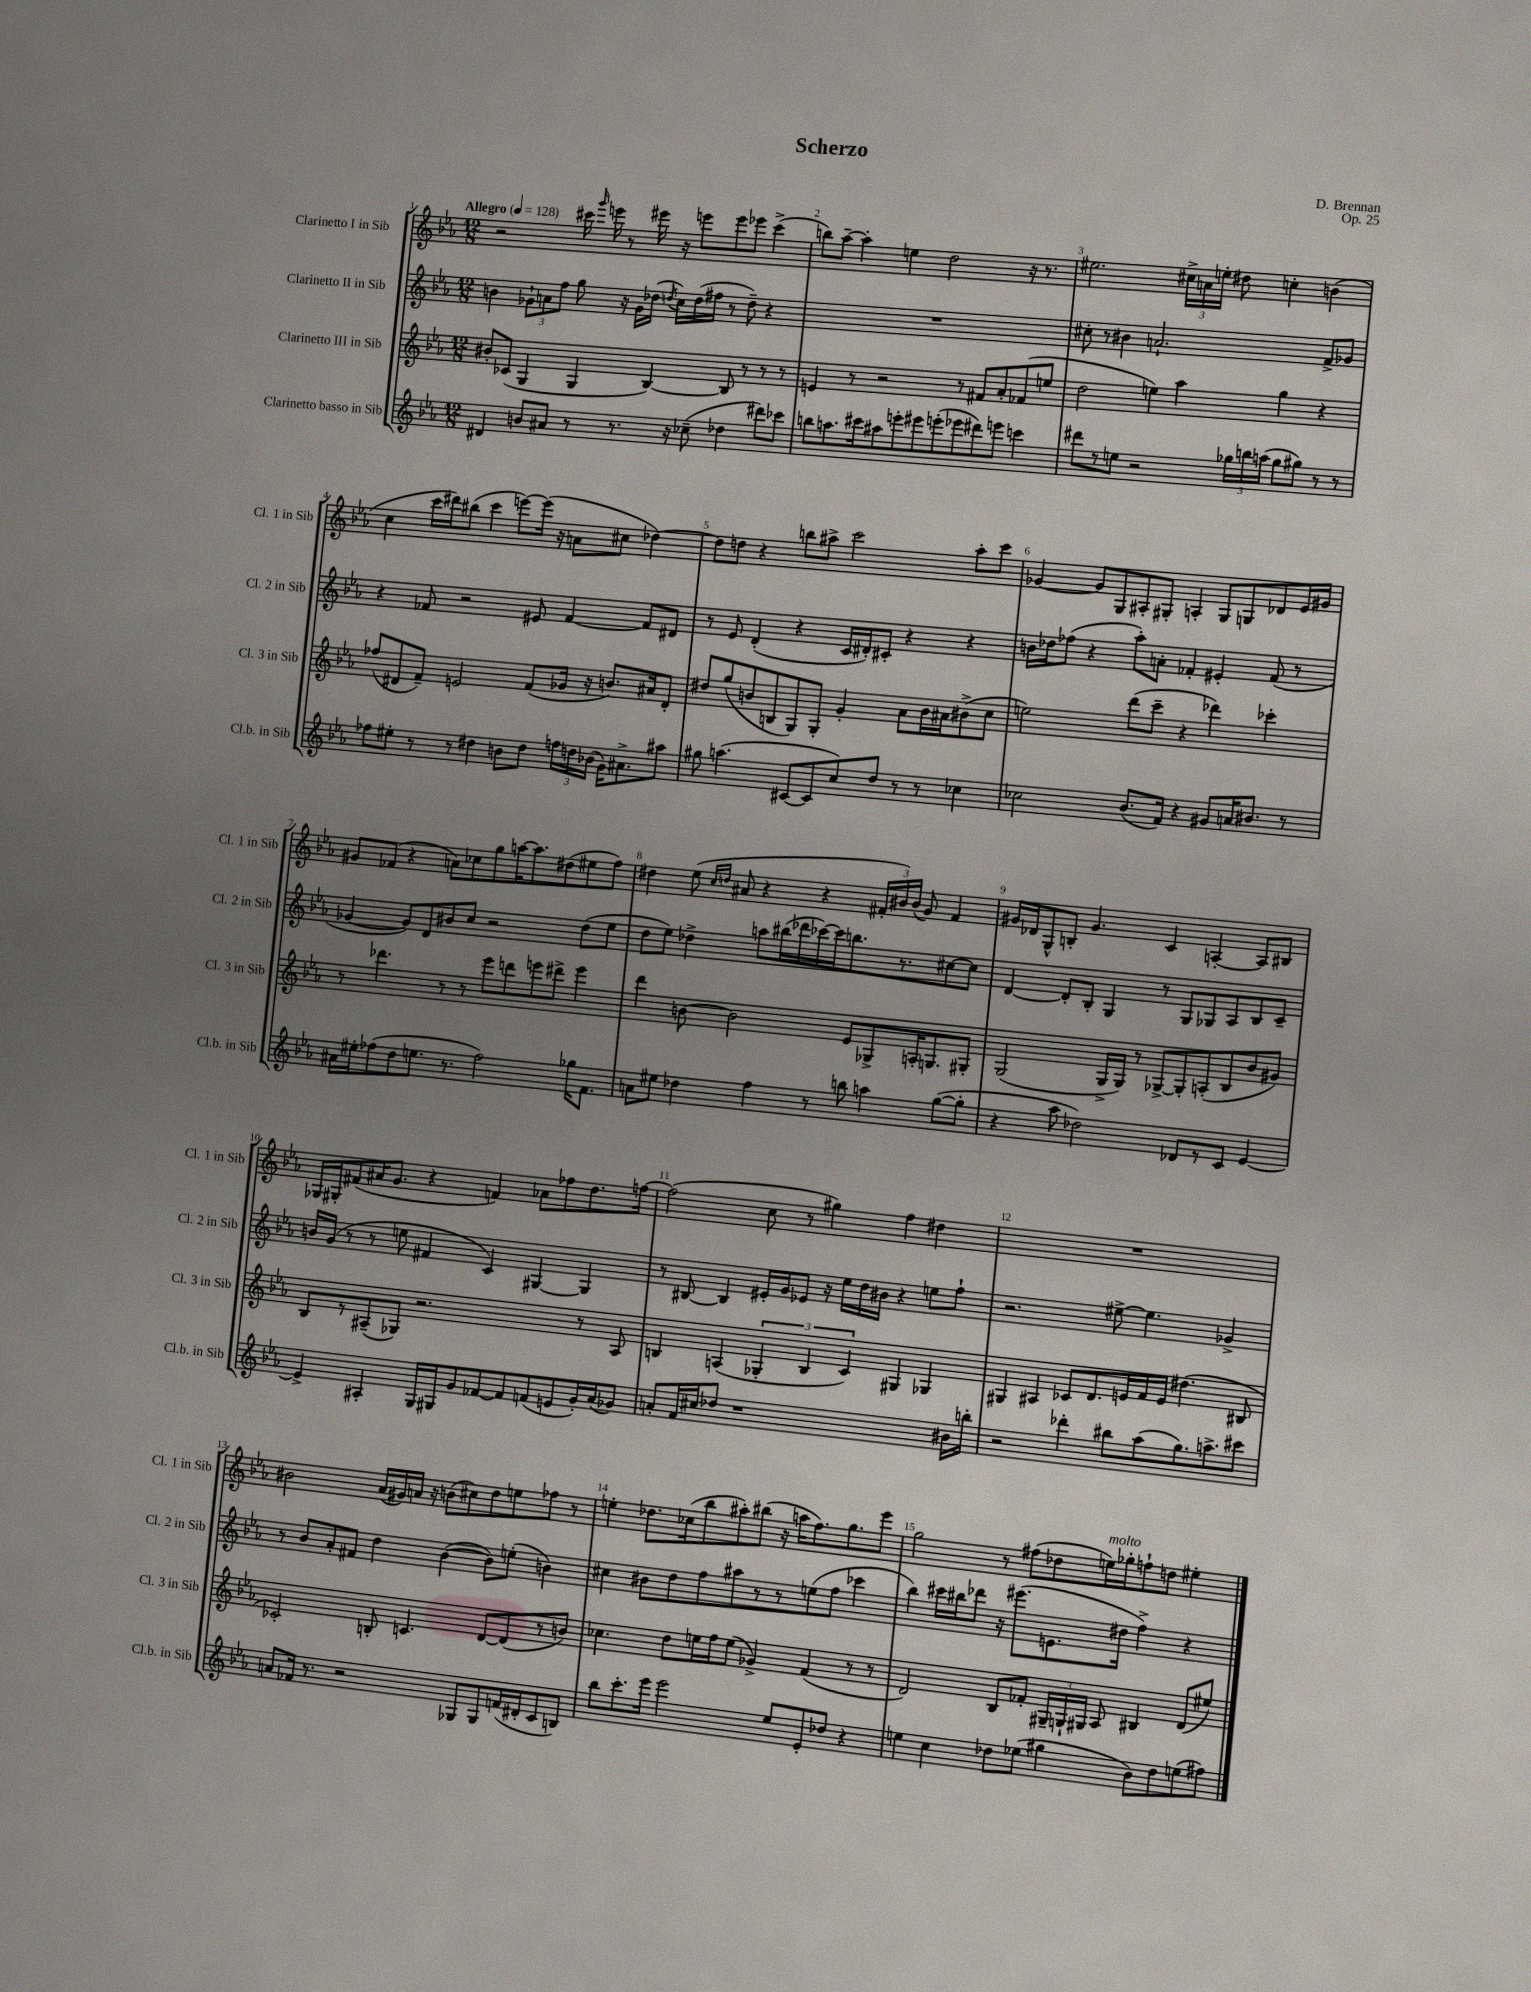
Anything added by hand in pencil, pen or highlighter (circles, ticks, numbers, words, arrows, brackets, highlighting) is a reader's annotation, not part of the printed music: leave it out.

**kern	**kern	**kern	**kern
*part4	*part3	*part2	*part1
*staff4	*staff3	*staff2	*staff1
*I"Clarinetto basso in Sib	*I"Clarinetto III in Sib	*I"Clarinetto II in Sib	*I"Clarinetto I in Sib
*I'Cl.b. in Sib	*I'Cl. 3 in Sib	*I'Cl. 2 in Sib	*I'Cl. 1 in Sib
*clefG2	*clefG2	*clefG2	*clefG2
*k[b-e-a-]	*k[b-e-a-]	*k[b-e-a-]	*k[b-e-a-]
*M12/8	*M12/8	*M12/8	*M12/8
*MM128	*MM128	*MM128	*MM128
=1	=1	=1	=1
!	!	!	!LO:TX:a:B:t=Allegro
4d#X/	8b#X'/L	4bn\	2r
.	(8c-X/J	.	.
8bn/L	4G/	12g-X`\L	.
.	.	12an\	.
8a#X/J	.	.	.
.	.	12ff\J	.
8r	4G/	8gg\	16ccc#X\
.	.	.	16qqggg/
.	.	.	16eeen\
8.r	.	16r	8r
.	.	16g-\LL	.
.	[4B-/)	(16dd-X\JJ	16eee#X\
.	.	8qddn/	.
16r	.	16cc\LL)	16r
(8cc-X~\	.	(16dd\	8eeen\L
.	.	16ff#X\JJ	.
4dd-X\	8B-/]	8r	8eee\
.	8r	8dd~\)	8eee-X\J
8ddd#X\L)	8r	4r	(4ccc#^\
8ccc-X\J	8r	.	.
=2	=2	=2	=2
8bbn\L	4en/	1.r	8bbn\L)
8.aan\	.	.	[8aa-~\J
.	8r	.	4aa-'\]
16ccc#X\k	.	.	.
8aa#X\	2r	.	.
8eeen'\	.	.	4een\
8eee#X\	.	.	.
(8eeen'\	.	.	2dd\
8eee-X\	8r	.	.
8ddd#X\)	8f#X/L	.	.
8eeen\J	8a-'/	.	.
4cccn\	(8f-X/	.	16r
.	.	.	8.r
.	8een/J	.	.
=3	=3	=3	=3
8ddd#X\L	2dd\	8cc#X'\	2.ee#X\
8r	.	8r	.
8een\J	.	4b#X\	.
2r	.	.	.
.	4een\)	2.an`/	.
.	4aa-\	.	24cc#X^\LL
.	.	.	24an\
.	.	.	24een'\JJ
24gg-X\LL	.	.	8dd#X\
24bbn\	.	.	.
(24aan\JJ	.	.	.
8gg-\L	4gg\	.	4ccn'\
8gg#X\J)	.	.	.
8r	4r	8f^/L	(4bn\
8r	.	8g-X/J	.
!!LO:LB:g=z
=4	=4	=4	=4
8ff-X\L	(8ff-X/L	4r	4cc\
8ee#X'\J	8d#X/	.	.
8r	8f~/J)	8f-X/	16ccc\LL
.	.	.	16ddd#X\J)
8r	2en/	2r	(8bb#X\J
4dd#X\	.	.	4ccc\
8bn\L	.	.	[8eeen\L)
8dd#\J	(8f/L	8e#X/	(16eee\Jk]
.	.	.	16r
24ffn\LL	16g-X/Jk	[4f-/	8an\L
24ddn\	.	.	.
.	16r	.	.
(24b-X\JJ	.	.	.
16g\KL)	8.bn/L)	.	8cc#X\J
8.a#X^\	.	.	.
.	.	8f-/L]	[4dd-X\)
.	16a#X/k	.	.
8aa#X\J	8d#'/J	8d#X/J	.
=5	=5	=5	=5
8gg#X\	8dd#X/L	8r	8dd-\L]
(4.aan\	(8gg/	8e-/	8ddn\J
.	8bn/	(4d'/	4r
.	8Bn/	.	.
[8c#X/L	8G/)	4r	8bbn\L
8c#/]	8G'/J	.	8aa#X^\J
8cc/)	4g'/	16c/LL	2ccc\
.	.	16d#X'/J)	.
8dd/J	.	8c#X'/J	.
8r	8a-\L	4r	.
8r	16b\L	.	.
.	16a#X\J	.	.
4cc-X\	(8b#X^\	4r	8aa#'\L
.	8cc\J	.	8ccc\J
=6	=6	=6	=6
2cc-X\	2een\)	16bn\LL	[4g-X/
.	.	16dd-X\J	.
.	.	(8ff-X\J	.
.	.	4r	8g-/L]
.	.	.	8G/
(8.b-/L	(8ddd\L	8aa-'\L)	8A#X'/
.	8ccc~\J	8an'\J	8G#X'/J
16f/Jk)	.	.	.
4r	4r	4f-X'/	4An'/
8g#X/L	4ddd-X\)	4e#X'/	8G#/L
16an/K	.	.	8Gn/
8.b#X/J	.	.	.
.	4ccc-X'\	(8f-/	8d-X/
8r	.	8r	16e-/L
.	.	.	16g#X/JJ
!!LO:LB:g=z
=7	=7	=7	=7
16a#X\LL	8r	[4g-X/	8g#X/L
16ee#X'\J	.	.	.
(8ff-X\	4.ddd-X\	.	(8f-X/J
8dd\	.	8g-/L])	4r
8.een\J	.	8d/	.
.	8r	8b#X/	8an\L)
8.r	.	.	.
.	8r	8cc/J	8cc-X\
2ff-\)	8eee-\L	2r	8gg\
.	8dddn\	.	[16aan\K
.	.	.	8.aa\]
.	8eeen\	.	.
.	8ddd#X^\J	.	(8dd#X\
16gg-X\KL	4eee\	(8dd\L	8ee#X\
8.f\J	.	.	.
.	.	8ee-\J	8ff\J)
=8	=8	=8	=8
8an\L	4ddd\	8dd\L	4dd#X\
8ee#X\J	.	8ee-\J)	.
4dd-X\	[8bn\	4dd-X^\	(8ee-\
.	.	.	16qqcc/LL
.	.	.	16qqddn/JJ
.	2b\]	.	8a#X/
4ff\	.	8aan\L	4r
.	.	(16bb#X\L	.
.	.	16ddd-X\	.
8r	.	[16ccc-X\)	4r
.	.	16ccc-\J]	.
8bbn\	8e-/L	8.bbn\	.
4aan\	8G-X^/	.	24f#X'/LL
.	.	.	24b#X/)
.	.	8.r	.
.	.	.	(24b#/JJ
.	16An'/K	.	8g/)
.	8.Gn/	.	.
([8gg\L	.	[8cc#X\	4f#/
8gg'\J]	8G#X'/J	8cc#\J]	.
=9	=9	=9	=9
4r	(2G/	[4d/	16g#X/LL
.	.	.	16d-X/J
.	.	.	8G^^/
8aa-\	.	8d'/L]	8Bn'/J
2dd-X\)	.	8B-'/J	4.g#/
.	16G^/LL	4G/	.
.	16G/JJ)	.	.
.	8r	.	.
.	[8G-X^/L	8r	4c/
8d-X/L	8G-'/]	8G/L	.
8r	(8An'/	8G-X/	[4An'/
8c/J	8B-/	8A-/	.
[4e-/	8b-/	8B-/	8A/L]
.	8g#X/J)	8c~/J	8B#X/J
!!LO:LB:g=z
=10	=10	=10	=10
4e-^/]	8B-/L	16bn/LL	16G-X/LL
.	.	(16g/JJ	16G#X'/J
.	8r	8r	(8f#X/
4A#X'/	(8A#X~/	8r	16a#X/K
.	.	.	8.g/J
.	8G-X/J)	8een\	.
16G/LL	2.r	4f#X/	4r
16G#X/J	.	.	.
8g/	.	.	.
[8f-X/	.	4c/)	4fn/)
8f-/]	.	.	.
(8fn/	.	[4G#X/	8a-X\L
8en/	.	.	8ff-X\
16g'/L)	8r	4G#/]	8.dd\
(16a-/J	.	.	.
8g-X/J)	8A#/	.	.
.	.	.	[16ffn\Jk
=11	=11	=11	=11
8an'/L	4Bn/	8r	(2ff\]
16f/L	.	[8B#X/	.
16cc#X/J	.	.	.
8dd-X/J	(4An/	4B#/]	.
1r	.	.	.
.	6G-X'/	16e#X'/LL	8cc\
.	.	16g/J	.
.	.	8e-X/J	8r
.	6B/	.	.
.	.	16r	4gg#X\)
.	.	16ee-\LL	.
.	6c/)	.	.
.	.	16dd\	.
.	.	16b#X\JJ	.
.	4G#X/	4r	4ff\
.	4G-X/	8een\L	4dd#X\
16b#X\LL	.	8ff`\J	.
16bbn'\JJ	.	.	.
=12	=12	=12	=12
2r	4G#X/	2.r	1.r
.	4A#X/	.	.
4ddd-X'\	8c-X/L	.	.
.	8.d/	.	.
8bb#X\L	.	[8ee#X^\	.
.	16en/L	.	.
(8aa-\	16f/	4.ee#\]	.
.	16e/JJ	.	.
8.gg\)	(4.dd#X\	.	.
8.aan^\	.	.	.
.	.	4g-X^/	.
8ccc#X\J	8B#X/	.	.
!!LO:LB:g=z
=13	=13	=13	=13
8an/L	2c-X'/)	8r	2b#X\
16f-X/Jk	.	8b-/L	.
8.r	.	.	.
.	.	8a-'/	.
2r	.	8f#X/J	.
.	8Bn'/	4dd\	(16a-/LL
.	.	.	16g#X/)
.	4.cn/	.	16an/JJ
.	.	.	16r
.	.	([4b-\	(8bn\L
8G-X/L	.	.	8cc#X\)
8G-/	[8d/L	8b-\L])	8dd\
(16fn/L	(8d/]	(8een'\J	8een\
16d#X'/J	.	.	.
8c/	8r	4bn\)	8ff-X\J
8Bn/J)	8bn/J)	.	8r
=14	=14	=14	=14
8bb-\L	4.cc-X\	4cc#X\	4een'\
8.ccc'\	.	.	.
.	.	8b#X\L	8.dd-X\L
16eee-\Jk	.	.	.
2eee-\	8dd\L	8dd\	.
.	.	.	(16cc-X\k
.	16een\L	8ff\	8bb-\
.	16ff\J	.	.
.	(8ee\J	8aa#X\	8aa#X'\)
.	4g-X^/)	8r	(8bb#X\J
8ee-/L	.	8r	16r
.	.	.	16aan\KL
8e-'/	(4f/	(8een\	8.ff\)
8dd-X/J	.	8ff\J	.
.	.	.	8.gg\
4r	8r	4ccc-X\	.
.	8r	.	8eee-\J
=15	=15	=15	=15
4een\	2d/)	4bb-\)	2gg\
4cc\	.	16ccc#X\LL	.
.	.	16bb#X\J	.
.	.	8ddd-X\J	.
8dd-X\L	8B-/L	16r	8r
.	.	(8.eee#X\L	.
(8ee-X\J	8f-X'/J	.	(8ff#X\L
4gg#X\	24G#X~/LL	8.en\	8dd-X\
.	24Gn`/	.	.
.	24G#X/JJ	.	.
!	!	!	!LO:TX:a:i:t=molto
.	8A-/	.	16een\L)
.	.	16dd#X\Jk	16gg-X'\J
8b-\L)	4B#X/	4ff^\)	8ffn`\
8dd-\	.	.	8ddn\J
(8een\	(8d/L	4r	4ee#X'\
8ff#X\J)	8ee#X/J)	.	.
==	==	==	==
*-	*-	*-	*-
